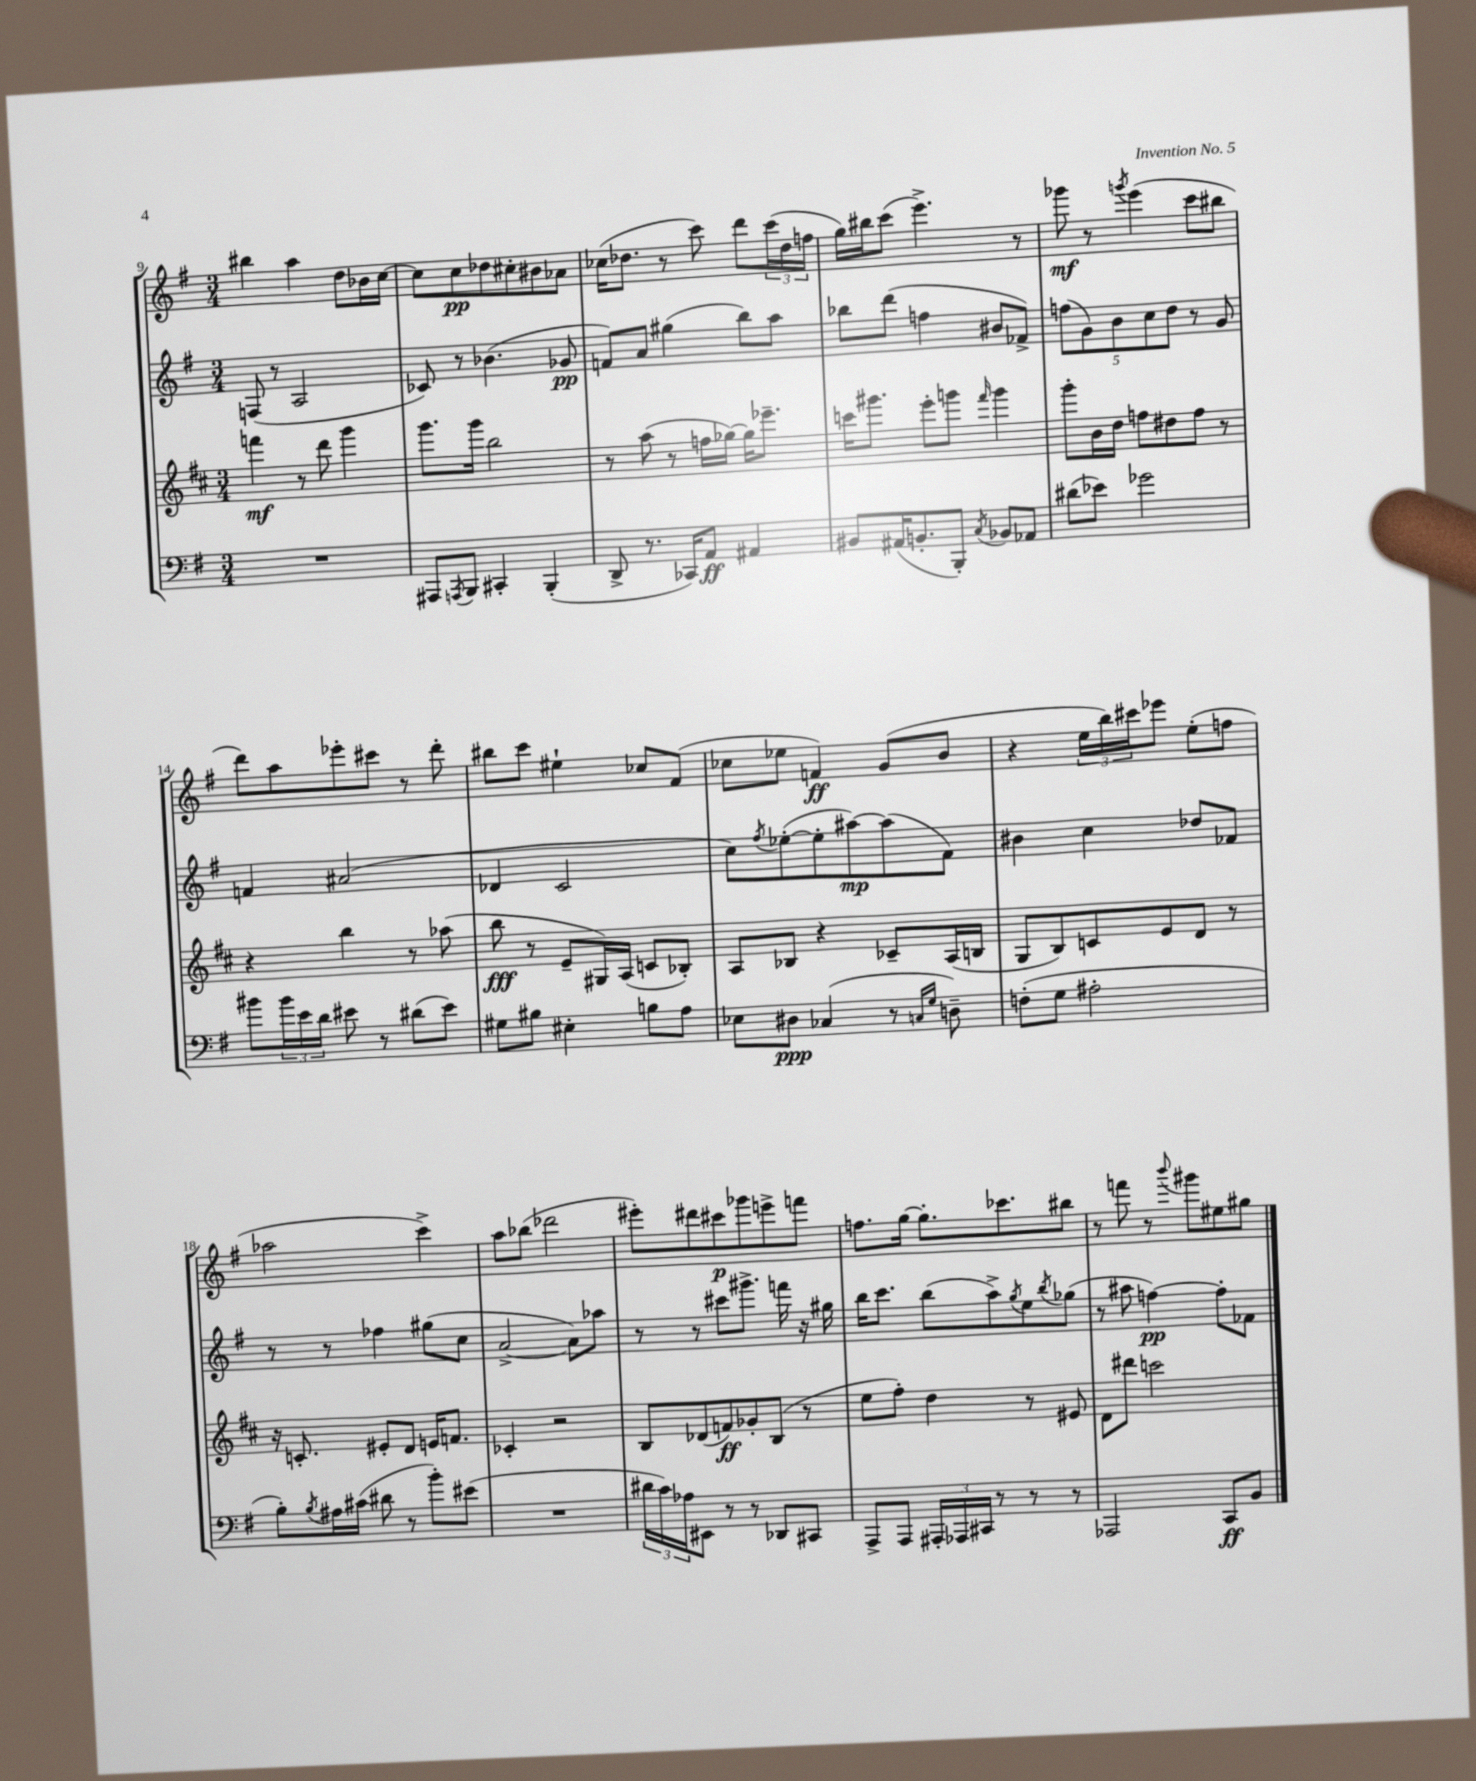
<<
\new StaffGroup <<
\new Staff = "s0" {
    \clef treble \key g \major \numericTimeSignature \time 3/4
    bis''4 a''4 d''8 bes'16 c''16~ |
    c''8 c''8\pp des''8 cis''8-. bis'8 aes'8 |
    ces''16( des''8. r8 c'''8) d'''8 \tuplet 3/2 { c'''16( des''16 f''16 } |
    g''16) bis''16 c'''8( e'''4.->) r8 |
    ges'''8\mf r8 \acciaccatura { g'''8 } e'''4( c'''8 bis''8 |
    d'''8) a''8 ees'''8-. cis'''8 r8 d'''8-. |
    bis''8 c'''8 eis''4-! ces''8 fis'8( |
    ces''8 ees''8 f'4\ff) g'8( b'8 |
    r4 \tuplet 3/2 { e''16 b''16) cis'''16 } ees'''8 e''8-.( f''8 |
    aes''2 c'''4->) |
    a''8 bes''8( des'''2 |
    eis'''8-.) dis'''8 cis'''8\p ges'''8 e'''8-> f'''8 |
    f''8. g''16~ g''8.-. ces'''8. bis''8 |
    r8 f'''8 r8 \appoggiatura { b'''8 } gis'''8 eis''8 gis''8 \bar "|." |
}
\new Staff = "s1" {
    \clef treble \key g \major \numericTimeSignature \time 3/4
    f8( r8 a2 |
    ces'8) r8 bes'4.( ges'8\pp |
    f'8) a'8 gis''4( b''8) a''8 |
    bes''8 d'''8( f''4 bis'8 fes'8->) |
    \tuplet 5/4 { f''8( g'8) b'8 c''8 d''8 } r8 g'8 |
    f'4 ais'2( |
    des'4 c'2 |
    c''8) \acciaccatura { fis''8 } ees''8~-.( ees''8-. ais''8~\mp) ais''8( fis'8) |
    bis'4 c''4 des''8 fes'8 |
    r8 r8 fes''4 gis''8( c''8 |
    a'2~-> a'8) aes''8 |
    r8 r8 cis'''8 gis'''8.-> f'''16 r16 gis''16 |
    b''16 c'''8. b''8( a''8->) \acciaccatura { g''8 } e''8 \acciaccatura { b''8 } ges''8( |
    r8 ais''8 f''4~\pp) f''8-. fes'8 \bar "|." |
}
\new Staff = "s2" {
    \clef treble \key d \major \numericTimeSignature \time 3/4
    f'''4\mf r8 d'''8 g'''4 |
    g'''8. g'''16 b''2 |
    r8 a''8( r8 f''16 ges''16~) ges''16 ees'''8.-- |
    c'''16 gis'''8. e'''8-. g'''8 \grace { fis'''16 } g'''4 |
    g'''8-. b'16 d''16 f''8 dis''8 f''8 r8 |
    r4 b''4 r8 aes''8( |
    b''8\fff r8 e'8-- gis16) a16( c'8 bes8-.) |
    a8 bes8 r4 ces'8-- a16( b16 |
    g8 b8) c'8 e'8 d'8 r8 |
    r16 c'8.-. eis'8-. d'8 e'16 f'8. |
    ces'4-. r2 |
    b8 des'8( f'8\ff) ges'8-. b8( r8 |
    e''8 fis''8-.) d''4 r8 eis'8 |
    d'8 dis'''8 c'''2 \bar "|." |
}
\new Staff = "s3" {
    \clef bass \key g \major \numericTimeSignature \time 3/4
    R2. |
    ais,,8 \acciaccatura { a,,8 } b,,8 cis,4-. b,,4-.( |
    d,8-> r8. ces,16) a,8\ff ais,4 |
    bis,8 ais,16( b,8.-. b,,8-.) \acciaccatura { c8 } bes,8 aes,8 |
    dis'8( ees'8) ges'2 |
    bis'8 \tuplet 3/2 { bis'16 e'16 d'16 } eis'8 r8 dis'8( eis'8) |
    gis8 bis8 eis4-. b8 a8 |
    ees8 dis8\ppp ces4( r8 \grace { c16 g16 } d8--) |
    f8-.( g8 ais2-. |
    b8-.) \acciaccatura { b8 } ais16 cis'16( dis'8 r8 b'8-.) eis'8( |
    R2. |
    \tuplet 3/2 { dis'16 c'16) aes16 } eis,8 r8 r8 des,8 cis,8 |
    a,,8-> a,,8 \tuplet 3/2 { ais,,16-. aes,,16 cis,16 } r8 r8 r8 |
    aes,,2 c,8\ff b,8 \bar "|." |
}
>>
>>
\layout { \context { \Score currentBarNumber = #9 } }
